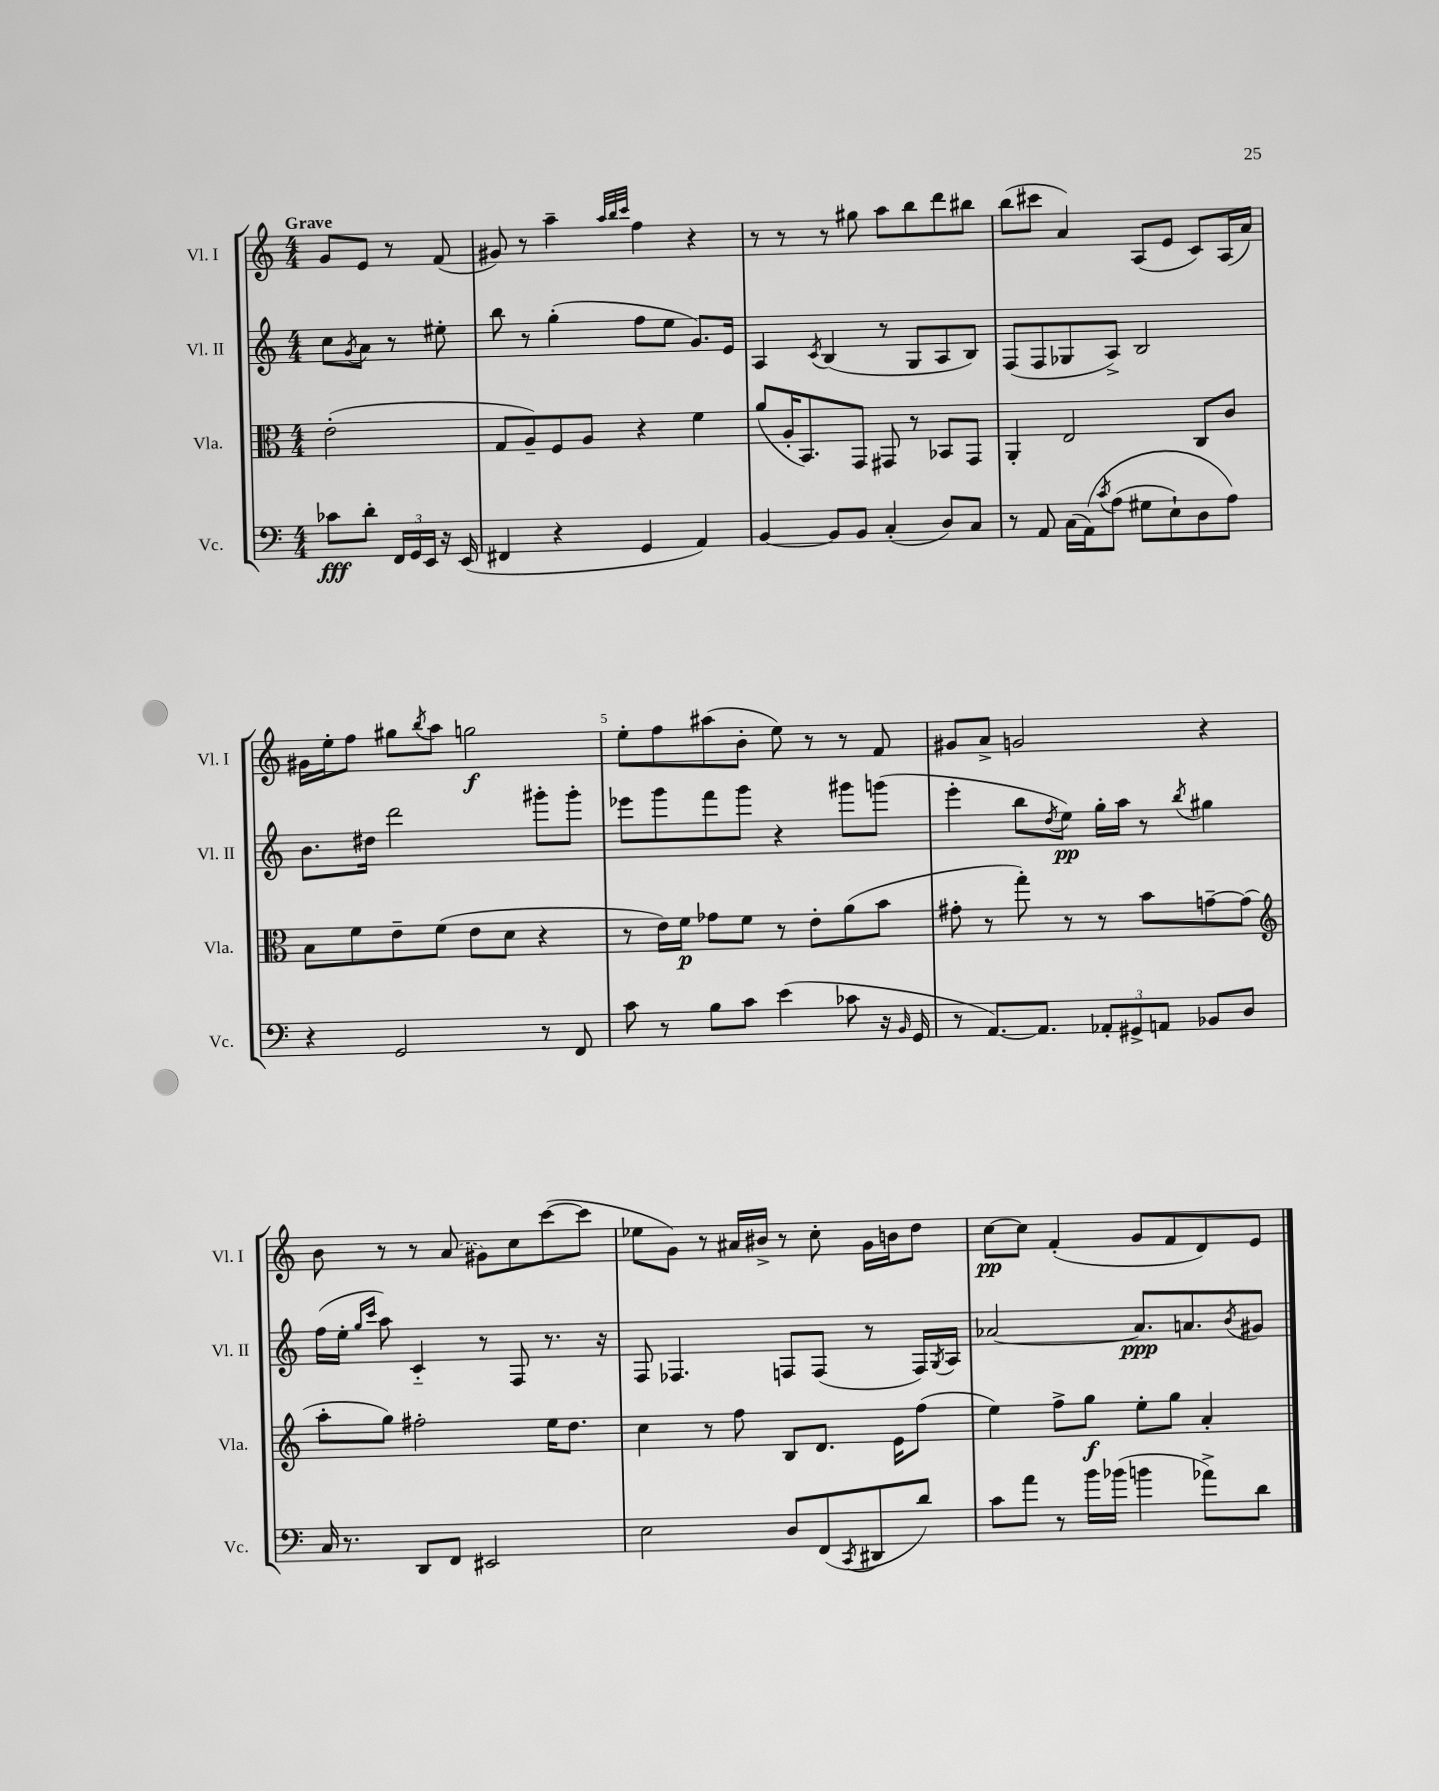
<<
\new StaffGroup <<
\new Staff = "s0" \with { instrumentName = "Vl. I" shortInstrumentName = "Vl. I" } {
    \clef treble \key c \major \numericTimeSignature \time 4/4 \partial 2 \tempo "Grave"
    g'8 e'8 r8 f'8( |
    gis'8) r8 a''4-- \grace { a''32 b''32 c'''32 } f''4 r4 |
    r8 r8 r8 gis''8 a''8 b''8 d'''8 bis''8 |
    b''8( cis'''8 a'4) a8( e'8 c'8) a16( a'16) |
    gis'16 e''16-. f''8 gis''8 \acciaccatura { b''8 } a''8 g''2\f |
    e''8-. f''8 ais''8( b'8-. e''8) r8 r8 f'8 |
    gis'8 a'8-> g'2 r4 |
    b'8 r8 r8 \once \slurDashed a'8( gis'8) c''8 c'''8~( c'''8 |
    ees''8 g'8) r8 ais'16 bis'16-> r8 c''8-. g'16 b'16 d''8 |
    c''8~\pp c''8 f'4-.( g'8 f'8 d'8) e'8 \bar "|." |
}
\new Staff = "s1" \with { instrumentName = "Vl. II" shortInstrumentName = "Vl. II" } {
    \clef treble \key c \major \numericTimeSignature \time 4/4 \partial 2
    c''8 \acciaccatura { g'8 } a'8 r8 eis''8-. |
    b''8 r8 g''4-.( f''8 e''8 g'8.) e'16 |
    a4 \acciaccatura { c'8 } b4( r8 g8 a8 b8) |
    f8( f8 ges8 a8->) b2 |
    b'8. dis''16 d'''2 gis'''8-. gis'''8-. |
    ees'''8 g'''8 f'''8 g'''8 r4 gis'''8 g'''8( |
    e'''4-. b''8 \acciaccatura { d''8 } e''8\pp) g''16-. a''16 r8 \acciaccatura { b''8 } gis''4 |
    f''16( e''16-. \grace { g''16 c'''16 } a''8) c'4-_ r8 f8 r8. r16 |
    f8 fes4. f8 f8( r8 f16) \acciaccatura { g8 } a16 |
    aes'2~ aes'8.\ppp a'8. \acciaccatura { b'8 } gis'8 \bar "|." |
}
\new Staff = "s2" \with { instrumentName = "Vla." shortInstrumentName = "Vla." } {
    \clef alto \key c \major \numericTimeSignature \time 4/4 \partial 2
    e'2-.( |
    g8 a8--) f8 a8 r4 f'4 |
    a'8( a16-. b,8.) g,8 gis,8 r8 bes,8 gis,8 |
    a,4-. e2 c8 c'8 |
    b8 f'8 e'8-- f'8( e'8 d'8 r4 |
    r8 e'16) f'16\p ges'8 f'8 r8 e'8-. a'8( b'8 |
    gis'8-. r8 g''8-.) r8 r8 b'8 g'8~-- g'8( |
    \clef treble a''8-. g''8) fis''2-. e''16 d''8. |
    c''4 r8 f''8 b8 d'8. e'16 f''8( |
    e''4) f''8-> g''8\f e''8-. g''8 a'4-. \bar "|." |
}
\new Staff = "s3" \with { instrumentName = "Vc." shortInstrumentName = "Vc." } {
    \clef bass \key c \major \numericTimeSignature \time 4/4 \partial 2
    ces'8\fff d'8-. \tuplet 3/2 { f,16 g,16 e,16 } r16 e,16( |
    fis,4 r4 g,4 a,4) |
    b,4~ b,8 b,8 c4-.( d8) c8 |
    r8 a,8 c16( a,16)\( \acciaccatura { c'8 } a8( gis8 e8-!) d8 a8\) |
    r4 g,2 r8 f,8 |
    c'8 r8 b8 c'8 e'4( ces'8 r16 \grace { b,16 } g,16 |
    r8 a,8.~) a,8. \tuplet 3/2 { aes,8-. gis,8-> a,8 } bes,8 d8 |
    c16 r8. d,8 f,8 eis,2 |
    e2 d8 f,8( \acciaccatura { c,8 } dis,8 d'8) |
    c'8 a'8 r8 b'16 bes'16( b'4 aes'8->) d'8 \bar "|." |
}
>>
>>
\layout { \context { \Score \override BarNumber.break-visibility = ##(#f #t #t) barNumberVisibility = #(every-nth-bar-number-visible 5) } }
